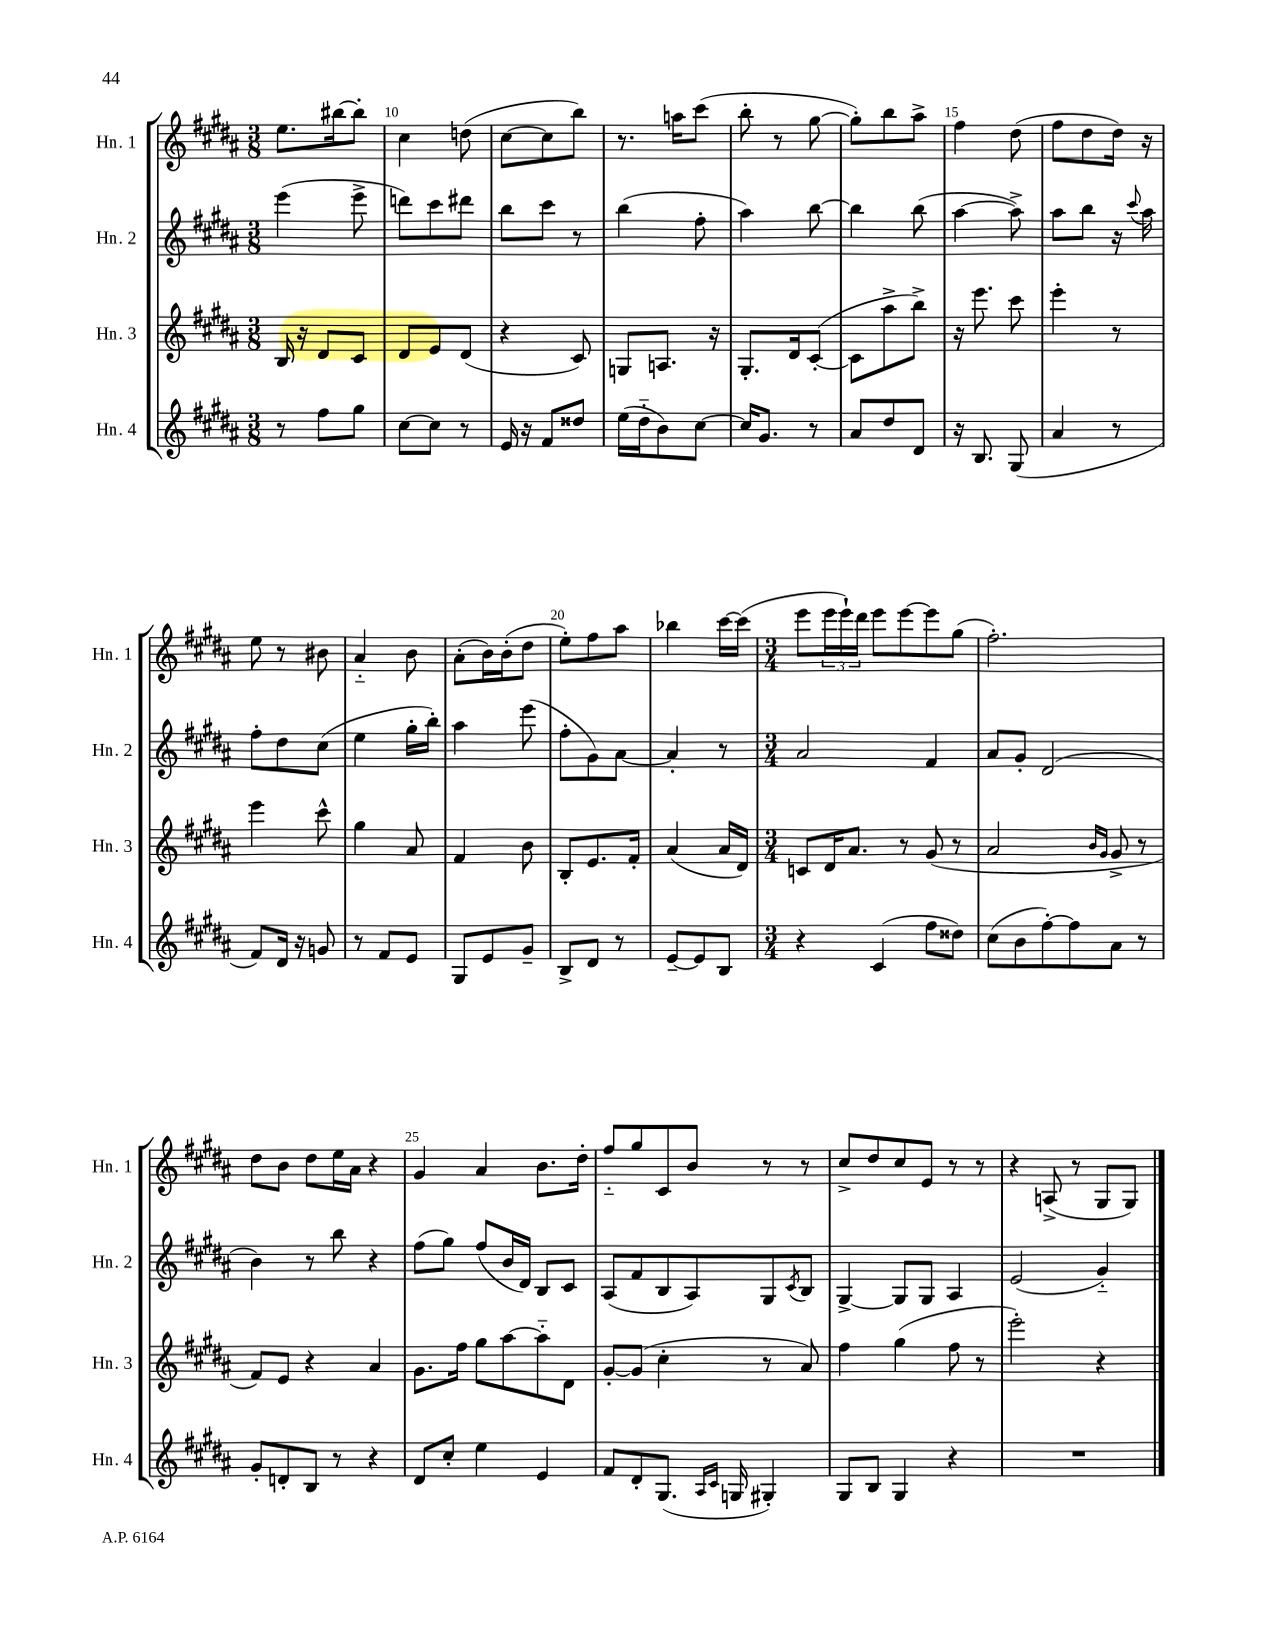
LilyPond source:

<<
\new StaffGroup <<
\new Staff = "s0" \with { instrumentName = "Hn. 1" shortInstrumentName = "Hn. 1" } {
    \clef treble \key b \major \numericTimeSignature \time 3/8
    e''8. bis''16~ bis''8-. |
    cis''4 d''8( |
    cis''8~ cis''8 b''8) |
    r8. a''16 cis'''8( |
    b''8-. r8 gis''8~ |
    gis''8-.) b''8 ais''8-> |
    fis''4 dis''8( |
    fis''8 dis''8 dis''16) r16 |
    e''8 r8 bis'8 |
    ais'4-_ b'8 |
    ais'8-.( b'16) b'16-.( dis''8 |
    e''8-.) fis''8 ais''8 |
    bes''4 cis'''16~ cis'''16( |
    \numericTimeSignature \time 3/4 e'''8 \tuplet 3/2 { e'''16 e'''16-!) dis'''16 } e'''8 e'''8~ e'''8 gis''8( |
    fis''2.-.) |
    dis''8 b'8 dis''8 e''16 ais'16 r4 |
    gis'4 ais'4 b'8. dis''16-. |
    fis''8-_ gis''8 cis'8 b'8 r8 r8 |
    cis''8-> dis''8 cis''8 e'8 r8 r8 |
    r4 a8->( r8 gis8 gis8) \bar "|." |
}
\new Staff = "s1" \with { instrumentName = "Hn. 2" shortInstrumentName = "Hn. 2" } {
    \clef treble \key b \major \numericTimeSignature \time 3/8
    e'''4( e'''8-> |
    d'''8) cis'''8 dis'''8 |
    b''8 cis'''8 r8 |
    b''4( fis''8-. |
    ais''4) b''8~ |
    b''4 b''8( |
    ais''4~ ais''8->) |
    ais''8 b''8 r16 \appoggiatura { cis'''8 } ais''16 |
    fis''8-. dis''8 cis''8( |
    e''4 gis''16-. b''16-.) |
    ais''4 e'''8( |
    fis''8-. gis'8) ais'8~ |
    ais'4-. r8 |
    \numericTimeSignature \time 3/4 ais'2 fis'4 |
    ais'8 gis'8-. dis'2( |
    b'4) r8 b''8 r4 |
    fis''8( gis''8) fis''8( b'16 dis'16) b8 cis'8 |
    ais8( fis'8 b8 ais8) gis8 \acciaccatura { cis'8 } b8 |
    gis4~-> gis8 gis8 ais4 |
    e'2( gis'4-_) \bar "|." |
}
\new Staff = "s2" \with { instrumentName = "Hn. 3" shortInstrumentName = "Hn. 3" } {
    \clef treble \key b \major \numericTimeSignature \time 3/8
    b16 r16 dis'8 cis'8 |
    dis'8 e'8 dis'8( |
    r4 cis'8) |
    g8 a8. r16 |
    gis8.-. dis'16 cis'8~-.( |
    cis'8 ais''8-> b''8->) |
    r16 e'''8. cis'''8 |
    e'''4-. r8 |
    e'''4 cis'''8-^ |
    gis''4 ais'8 |
    fis'4 b'8 |
    b8-. e'8. fis'16-. |
    ais'4( ais'16 dis'16) |
    \numericTimeSignature \time 3/4 c'8 dis'16 ais'8. r8 gis'8( r8 |
    ais'2 \grace { b'16 gis'16 } gis'8-> r8 |
    fis'8) e'8 r4 ais'4 |
    gis'8. fis''16 gis''8 ais''8~ ais''8-_ dis'8 |
    gis'8~-. gis'8( cis''4-. r8 ais'8) |
    fis''4 gis''4( fis''8 r8 |
    e'''2-.) r4 \bar "|." |
}
\new Staff = "s3" \with { instrumentName = "Hn. 4" shortInstrumentName = "Hn. 4" } {
    \clef treble \key b \major \numericTimeSignature \time 3/8
    r8 fis''8 gis''8 |
    cis''8~ cis''8 r8 |
    e'16 r16 fis'8 disis''8 |
    e''16( dis''16-_ b'8) cis''8~ |
    cis''16 gis'8. r8 |
    ais'8 dis''8 dis'8 |
    r16 b8. gis8( |
    ais'4 r8 |
    fis'8) dis'16 r16 g'8 |
    r8 fis'8 e'8 |
    gis8 e'8 gis'8-- |
    b8-> dis'8 r8 |
    e'8~-- e'8 b8 |
    \numericTimeSignature \time 3/4 r4 cis'4( fis''8 disis''8) |
    cis''8( b'8 fis''8~-.) fis''8 ais'8 r8 |
    gis'8-. d'8-. b8 r8 r4 |
    dis'8 cis''8-. e''4 e'4 |
    fis'8 dis'8-. gis8.( \grace { ais16 cis'16 } g16 gis4-.) |
    gis8 b8 gis4 r4 |
    R2. \bar "|." |
}
>>
>>
\layout { \context { \Score currentBarNumber = #9 \override BarNumber.break-visibility = ##(#f #t #t) barNumberVisibility = #(every-nth-bar-number-visible 5) } }
